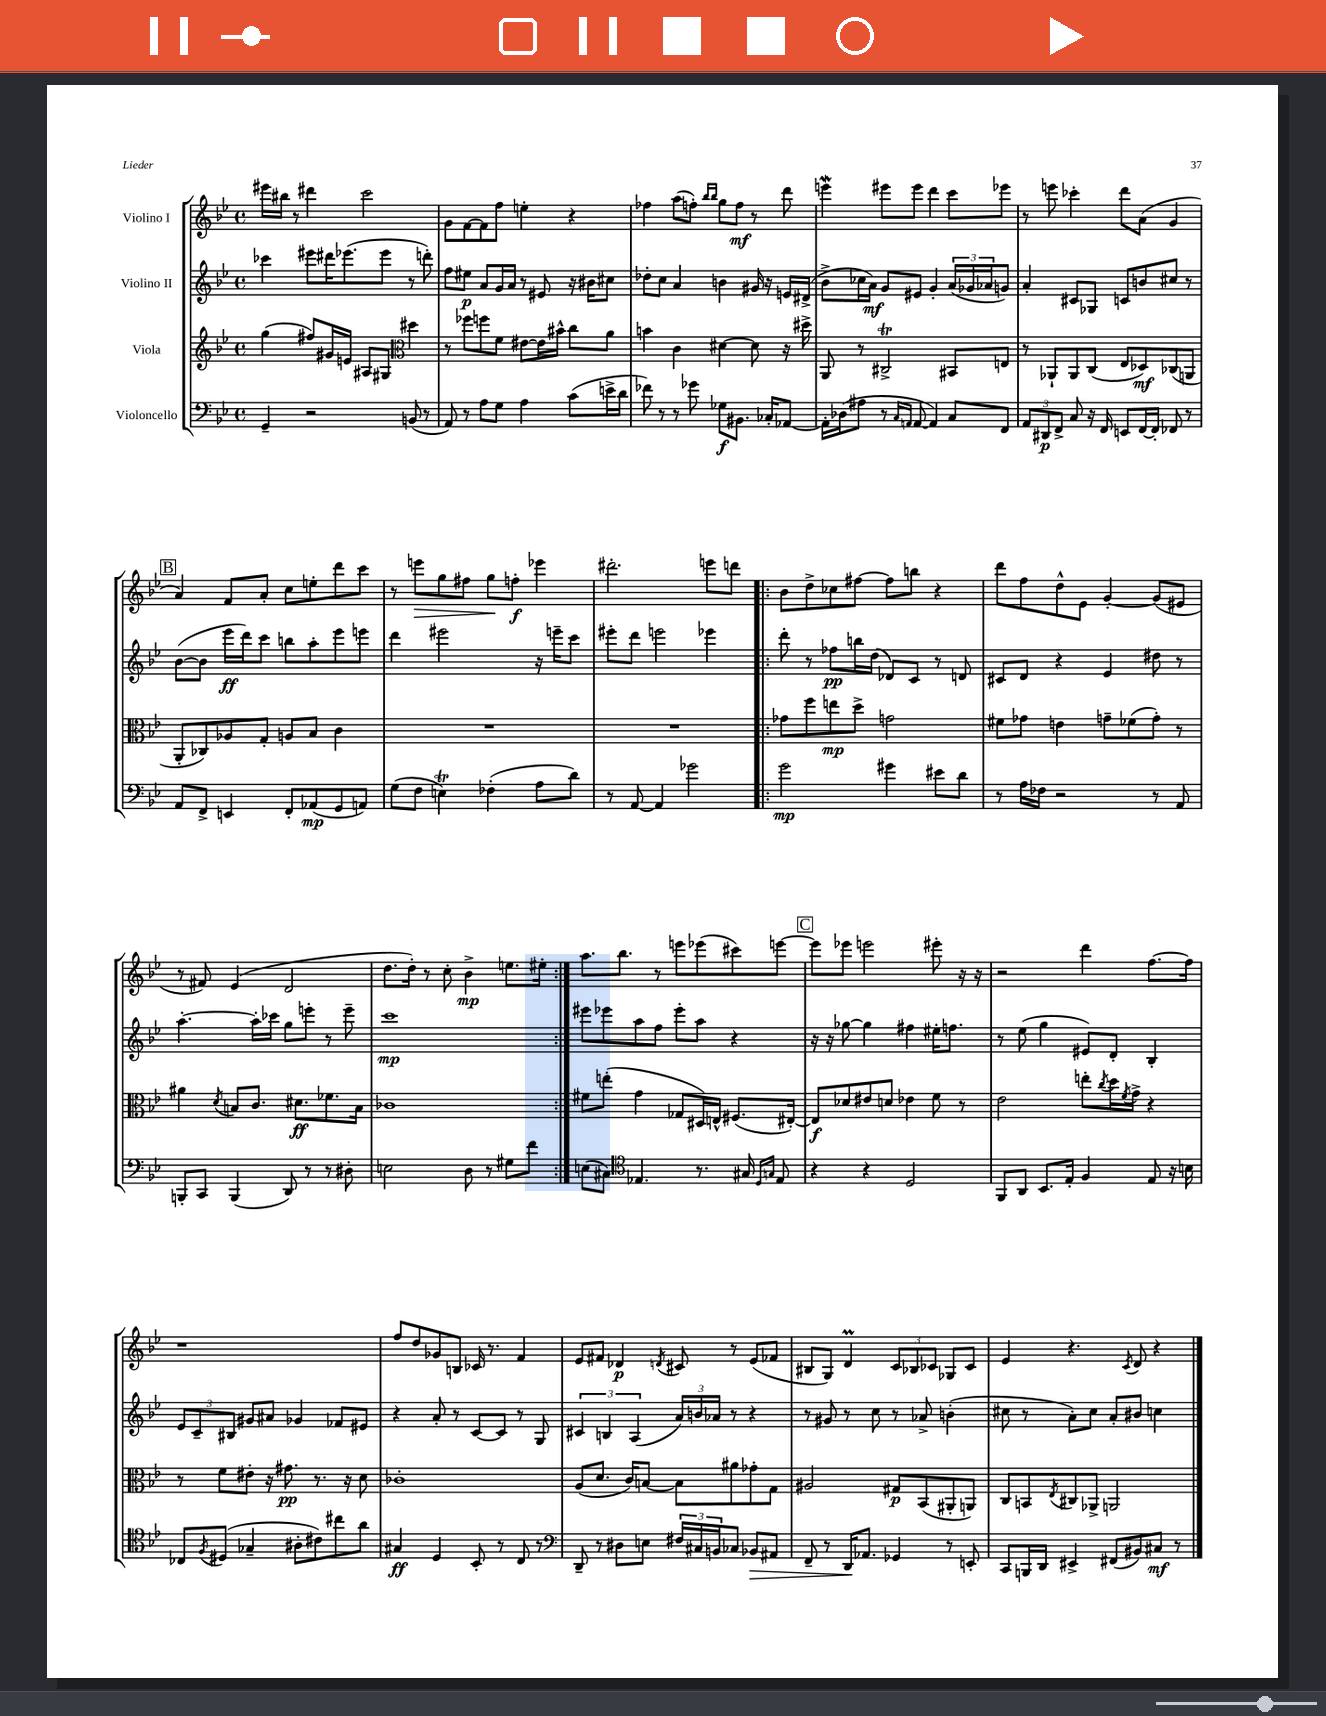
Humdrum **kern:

**kern	**kern	**kern	**kern
*staff4	*staff3	*staff2	*staff1
*clefF4	*clefG2	*clefG2	*clefG2
*k[b-e-]	*k[b-e-]	*k[b-e-]	*k[b-e-]
*M4/4	*M4/4	*M4/4	*M4/4
*met(c)	*met(c)	*met(c)	*met(c)
4GG~/	(4gg\	4ccc-\	16eee#\LL
.	.	.	16bb#\JJ
.	.	.	8r
2r	8ff#/L)	8eee#\L	4ddd#\
.	16g#/L	16ddd#\K	.
.	16e/JJ	(8.eee-\	.
.	8A#/L	.	2ccc\
.	8G#/J	8eee-\J	.
*	*clefC3	*	*
(8BB/	4dd#\	8r	.
8r	.	8ddd'\)	.
=	=	=	=
8AA/)	8r	8ff\L	8g\L
8r	8ff-\L	8ee#\J	[8f\
8A\L	8ff\	8a/L	8f\]
8G\J	8f\J	16g/L	8ff\J
.	.	16a/JJ	.
4A\	[8e#\L	8r	4ee'\
.	16e#\]L	8e#/	.
.	16b#^^\JJ	.	.
(8c\L	8cc\L	16r	4r
.	.	16b#\LK	.
16e^\L	8a\J	8cc#\J	.
16d\JJ	.	.	.
=	=	=	=
8f-\)	4b\	8dd-'\L	4ff-\
8r	.	8cc\J	.
8r	4c\	4a/	(8aa\L
8g-\	.	.	8ff'\J)
.	.	.	16qqbb-/LL
.	.	.	16qqbb-/JJ
8G-\L	[4d#\	4b\	8gg\L
8.BB#\J	.	.	8ff\J
.	8d#\]	16g#/	8r
16C-'/LK	.	16r	.
[8AA-/J	16r	16e/LL	8ddd\
.	16dd#^\	(16d#^/JJ	.
=	=	=	=
16AA-'\]LL	8AA/	8b-^\L	4eee\
(16D-\J	.	.	.
8A#\J	8r	16cc-\L	.
.	.	16a\JJ)	.
8r	2C#^/	8g/L	8eee#\L
16qqC/LL	.	.	.
16qqAA/JJ	.	.	.
[8AA/	.	8e#/J	8eee#\J
4AA/])	.	4g'/	4ddd\
8C/L	8BB#/L	(24a/LL	8ccc\L
.	.	24g-/	.
.	.	24a-/J	.
8FF/J	8E/J	8g/J)	8eee-\J
=	=	=	=
12AA/L	8r	4a'/	8r
12DD#/	.	.	.
.	8AA-`/L	.	8eee\
12FF^/J	.	.	.
8C/	8AA-/	8c#/L	4ccc-'\
16r	(8C/J	8G-/J	.
16FF/	.	.	.
8EE/L	8E-/L	8c/L	8ddd\L
[16FF/L	8D-/)	8b/	(8a\J
16FF'/]JJ	.	.	.
8FF-/	(8C-/	8cc#/J	4g/
8r	8AA/J	8r	.
=	=	=	=
8AA/L	8AA'/L	([8b-\L	4a/)
8FF^/J	8C-/)	8b-\]J	.
4EE/	8A-/	16eee-\LL	8f/L
.	.	16ddd\J)	.
.	8G'/J	8ccc\J	8a'/J
8FF'/L	8A/L	8bb\L	8cc\L
(8AA-/	8B-/J	8aa'\	8ee'\
8GG/	4c\	8eee-\	8ddd\
8AA/J)	.	8eee\J	8ccc\J
=	=	=	=
(8G\L	1r	4ddd\	8r
8F\J	.	.	8eee\L
4E\)	.	2eee#\	8gg\
.	.	.	8ff#\J
(4F-'\	.	.	8gg\L
.	.	.	8ff'\J
8A\L	.	16r	4eee-\
.	.	16eee~\LK	.
8d\J)	.	8ccc\J	.
=	=	=	=
8r	1r	8eee#'\L	2.ddd#'\
[8AA/	.	8ddd\J	.
4AA/]	.	2eee\	.
2g-\	.	.	.
.	.	4eee-\	8eee\L
.	.	.	8ddd\J
=!|:	=!|:	=!|:	=!|:
2g\	8g-\L	8ddd'\	8b-\L
.	8ff\	8r	8dd^\
.	8ee\	8ff-\L	8cc-\
.	8dd^\J	16bb\L	[8ff#\J
.	.	(16dd\JJ	.
4g#\	2g\	8d-/L)	8ff#\]L
.	.	8c/J	8bb\J
8e#\L	.	8r	4r
8d\J	.	8d/	.
=	=	=	=
8r	8f#\L	8c#/L	8ddd\L
16A\LL	8g-\J	8d/J	8ff\
16F-\JJ	.	.	.
2r	4e\	4r	8dd^^\
.	.	.	8e-\J
.	8g~\L	4e-/	[4g'/
.	(8f-\	.	.
8r	8g'\J)	8dd#\	(8g/]L
8AA/	8r	8r	8e#/J
=	=	=	=
8BBB'/L	4a#\	[4.aa'\	8r
8CC/J	.	.	8f#/)
.	8qd/	.	.
(4BBB/	8B/L	.	(4e-/
.	8.c/J	16aa'\]LL	.
.	.	16ccc-\JJ	.
8DD/)	.	8gg\L	2d/
.	8.d#\L	.	.
8r	.	8eee'\J	.
8r	8.f-\	8r	.
8D#'\	.	8eee~\	.
.	16B\Jk	.	.
=	=	=	=
2E\	1c-	1ccc	8.dd\L
.	.	.	16dd'\Jk)
.	.	.	8r
.	.	.	8cc'\
8D\	.	.	4b-^\
8r	.	.	.
8G#\L	.	.	8.ee\L
8f\J	.	.	.
.	.	.	16ee#'\Jk
=:|!	=:|!	=:|!	=:|!
(8E\L	8f#\L	8eee#\L	8.aa\L
8C#\J)	(8ee'\J	8eee-\	.
.	.	.	8.bb-\J
*clefC4	*	*	*
4.E-/	4g\	8aa\	.
.	.	8ff\J	8r
.	8G-/L	8eee-'\L	8eee\L
8.r	16D#/L)	8aa\J	(8eee-\
.	16E^^/JJ	.	.
.	(8.F#/L	4r	8ccc#\)
16G#/	.	.	.
16qqD/LL	.	.	.
16qqG/JJ	.	.	.
8E-/	.	.	[8eee\J
.	[16E#'/Jk)	.	.
=	=	=	=
4r	8E#/]L	16r	8eee\]L
.	.	16r	.
.	8d-/	[8gg-\	8eee-\J
4r	8e#/	4gg-\]	2eee\
.	8d/J	.	.
2D/	4e-\	4ff#\	.
.	8f\	16ee#'\LK	8eee#'\
.	.	8.ff\J	.
.	8r	.	16r
.	.	.	16r
=	=	=	=
8FF/L	2e-\	8r	2r
8AA/J	.	(8ee-\	.
8.BB-/L	.	4gg\	.
16E-'/Jk	.	.	.
4F/	8ee'\L	8e#/L)	4ddd\
.	8qcc/	.	.
.	16dd\L	8d'/J	.
.	8qf/	.	.
.	16g^\JJ	.	.
8E-/	4r	4B-'/	[8.ff\L
16r	.	.	.
16B\	.	.	16ff\]Jk
=	=	=	=
8C-/L	8r	12e-/L	1r
.	.	12c~/	.
8qF/	.	.	.
(8D#/J	8f\L	.	.
.	.	12B#/J	.
4G-~/	8e#'\J	8g#/L	.
.	16r	8a#/J	.
.	8.g#\	.	.
8A#'\L	.	4g-/	.
8c#\)	8.r	.	.
8cc#\	.	8f-/L	.
.	16r	.	.
8a\J	8d\	8e#/J	.
=	=	=	=
4G#/	1c-'	4r	8ff/L
.	.	.	8dd/
4D/	.	8a'/	8g-/
.	.	8r	8B/J
8BB-'/	.	[8c/L	16c-/
.	.	.	8.r
8r	.	8c/]J	.
8C/	.	8r	4f/
8r	.	8G/	.
=	=	=	=
*clefF4	*	*	*
8DD~/	(8A/L	6c#/	8e-/L
8r	8.d/J	.	8f#/J
.	.	6B/	.
8D#\L	.	.	4d-/
.	16c/LK)	.	.
.	.	(6A/	.
8E\J	[8B/J	.	.
.	.	.	8qd/
24F#/LL	8B\]L	24a/LL)	8c#/
24C#/	.	24b/	.
24BB/J	.	24a-/JJ	.
8C-/J	8a#\	8r	8r
8BB-/L	8g-'\	4r	(8e-/L
8AA#/J	8G\J	.	8f-/J
=	=	=	=
8FF~/	2A#/	8r	8B#/L
8r	.	8g#/	8G/J)
16DD/LK	.	8r	4d/
8.AA-/J	.	.	.
.	.	8cc\	.
4GG-/	8G#/L	8r	12c/L
.	.	.	12B-/
.	(8BB-/	8a-^/	.
.	.	.	12c-/J
8r	8AA#'/	(4b'\	8G-/L
8EE'/	8AA/J)	.	8c-/J
=	=	=	=
8CC/L	8C/L	8cc#\	4e-/
16BBB/L	8BB/	8r	.
16DD/JJ	.	.	.
.	8qE-/	.	.
4EE#^/	8C#/	8a'\L)	4.r
.	8AA-^/J	8cc#\J	.
(8FF#/L	2AA/	8a'/L	.
.	.	.	8qc/
8BB#/)	.	8b#/J	8d/
8C#/J	.	4cc\	4r
8r	.	.	.
==	==	==	==
*-	*-	*-	*-
